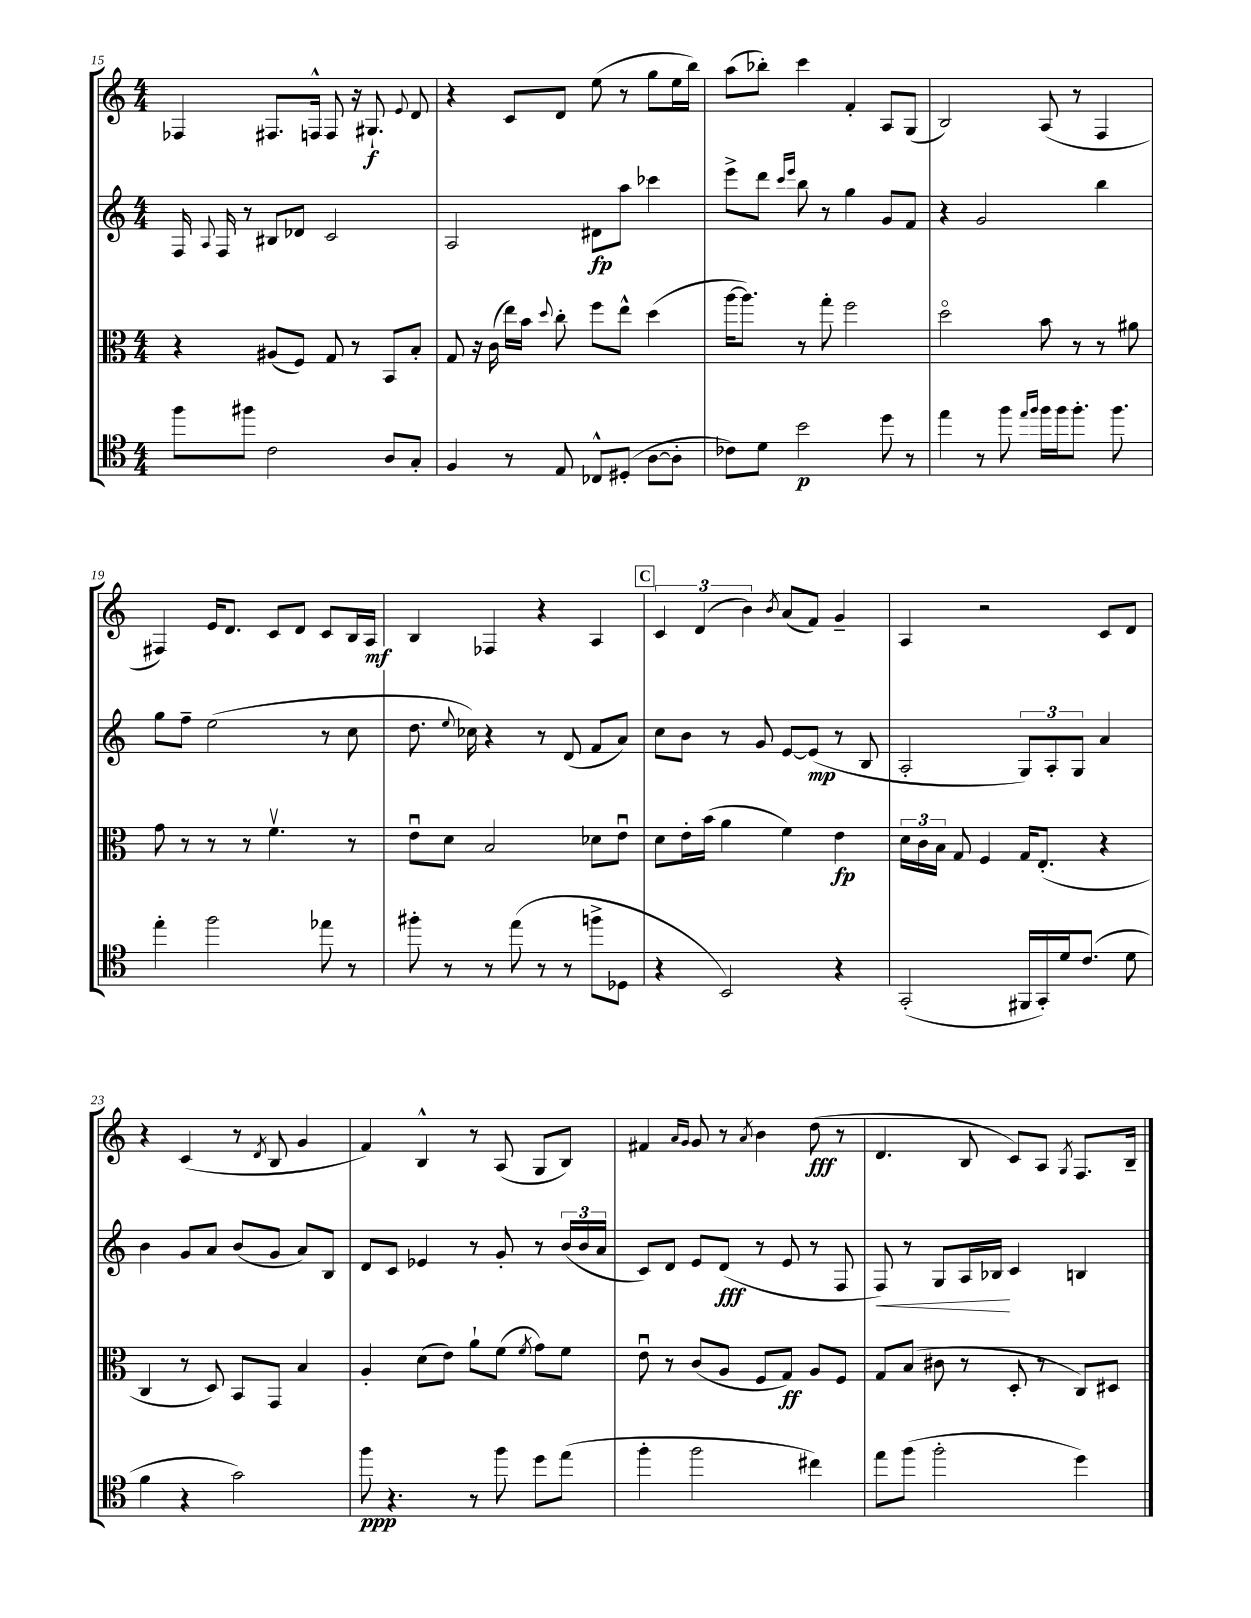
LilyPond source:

<<
\new StaffGroup <<
\new Staff = "s0" {
    \clef treble \key c \major \numericTimeSignature \time 4/4
    \autoBeamOff fes4 fis8.[ f16]-^ f8 r16 gis8.-!\f \appoggiatura { e'8 } d'8 |
    r4 c'8[ d'8] e''8( r8 g''8[ e''16 b''16]) |
    a''8[( bes''8]-.) c'''4 f'4-. a8[ g8]( |
    b2) a8( r8 f4 |
    fis4) e'16[ d'8.] c'8[ d'8] c'8[ b16 a16]\mf |
    b4 fes4 r4 a4 |
    \mark \markup { \box "C" } \tuplet 3/2 { c'4 d'4( b'4) } \acciaccatura { b'8 } a'8[( f'8]) g'4-- |
    a4 r2 c'8[ d'8] |
    r4 c'4( r8 \acciaccatura { d'8 } b8 g'4 |
    f'4) b4-^ r8 a8( g8[ b8]) |
    fis'4 \grace { a'16[ g'16] } g'8 r8 \acciaccatura { a'8 } b'4 d''8\fff( r8 |
    d'4. b8 c'8[) a8] \acciaccatura { g8 } f8.[ b16]-- \bar "|." |
}
\new Staff = "s1" {
    \clef treble \key c \major \numericTimeSignature \time 4/4
    \autoBeamOff f16 \appoggiatura { a8 } f16 r8 bis8[ des'8] c'2 |
    a2 dis'8[\fp a''8] ces'''4 |
    e'''8[-> d'''8] \grace { c'''16[ e'''16] } b''8 r8 g''4 g'8[ f'8] |
    r4 g'2 b''4 |
    g''8[ f''8]-- e''2( r8 c''8 |
    d''8. \appoggiatura { e''8 } ces''16) r4 r8 d'8( f'8[ a'8]) |
    \mark \markup { \box "C" } c''8[ b'8] r8 g'8 e'8[~ e'8]\mp( r8 b8 |
    a2-. \tuplet 3/2 { g8[) a8-. g8] } a'4 |
    b'4 g'8[ a'8] b'8[( g'8] a'8[) b8] |
    d'8[ c'8] ees'4 r8 g'8-. r8 \tuplet 3/2 { b'16[( b'16 a'16] } |
    c'8[) d'8] e'8[ d'8]\fff( r8 e'8 r8 f8 |
    f8\<) r8 g8[ a16 bes16]\! c'4 b4 \bar "|." |
}
\new Staff = "s2" {
    \clef alto \key c \major \numericTimeSignature \time 4/4
    \autoBeamOff r4 ais8[( f8]) g8 r8 b,8[ b8]-. |
    g8 r16 c'16( e''16[) b'16] \appoggiatura { d''8 } c''8-. f''8[ e''8]-^ d''4( |
    a''16[~ a''8.]) r8 g''8-. f''2 |
    d''2\flageolet b'8 r8 r8 ais'8 |
    g'8 r8 r8 r8 f'4.\upbow r8 |
    e'8[\downbow d'8] b2 des'8[ e'8]\downbow |
    \mark \markup { \box "C" } d'8[ e'16-. b'16]( a'4 f'4) e'4\fp |
    \tuplet 3/2 { d'16[ c'16 b16] } g8 f4 g16[ e8.]-.( r4 |
    c4 r8 d8) b,8[ g,8] b4 |
    a4-. d'8[( e'8]) a'8[-! f'8]( \acciaccatura { f'8 } g'8[) f'8] |
    e'8\downbow r8 c'8[( a8] f8[ g8]\ff) a8[ f8] |
    g8[ b8]( cis'8 r8 d8-. r8 c8[) dis8] \bar "|." |
}
\new Staff = "s3" {
    \clef tenor \key c \major \numericTimeSignature \time 4/4
    \autoBeamOff f''8[ fis''8] c'2 a8[ g8]-. |
    f4 r8 e8 ces8[-^ dis8]-.( a8[~ a8]-. |
    ces'8[) d'8] b'2\p d''8 r8 |
    e''4 r8 f''8 \grace { e''16[ f''16] } f''16[ f''16 f''8.]-. f''8. |
    e''4-. f''2 ees''8 r8 |
    fis''8-. r8 r8 e''8( r8 r8 f''8[-> des8] |
    \mark \markup { \box "C" } r4 b,2) r4 |
    g,2-.( fis,16[ g,16-.) d'16 c'8.]( d'8 |
    f'4 r4 g'2) |
    f''8\ppp r4. r8 f''8 d''8[ e''8]( |
    f''4-. f''2 cis''4) |
    e''8[ f''8]( f''2-. d''4) \bar "|." |
}
>>
>>
\layout { \context { \Score currentBarNumber = #15 } }
